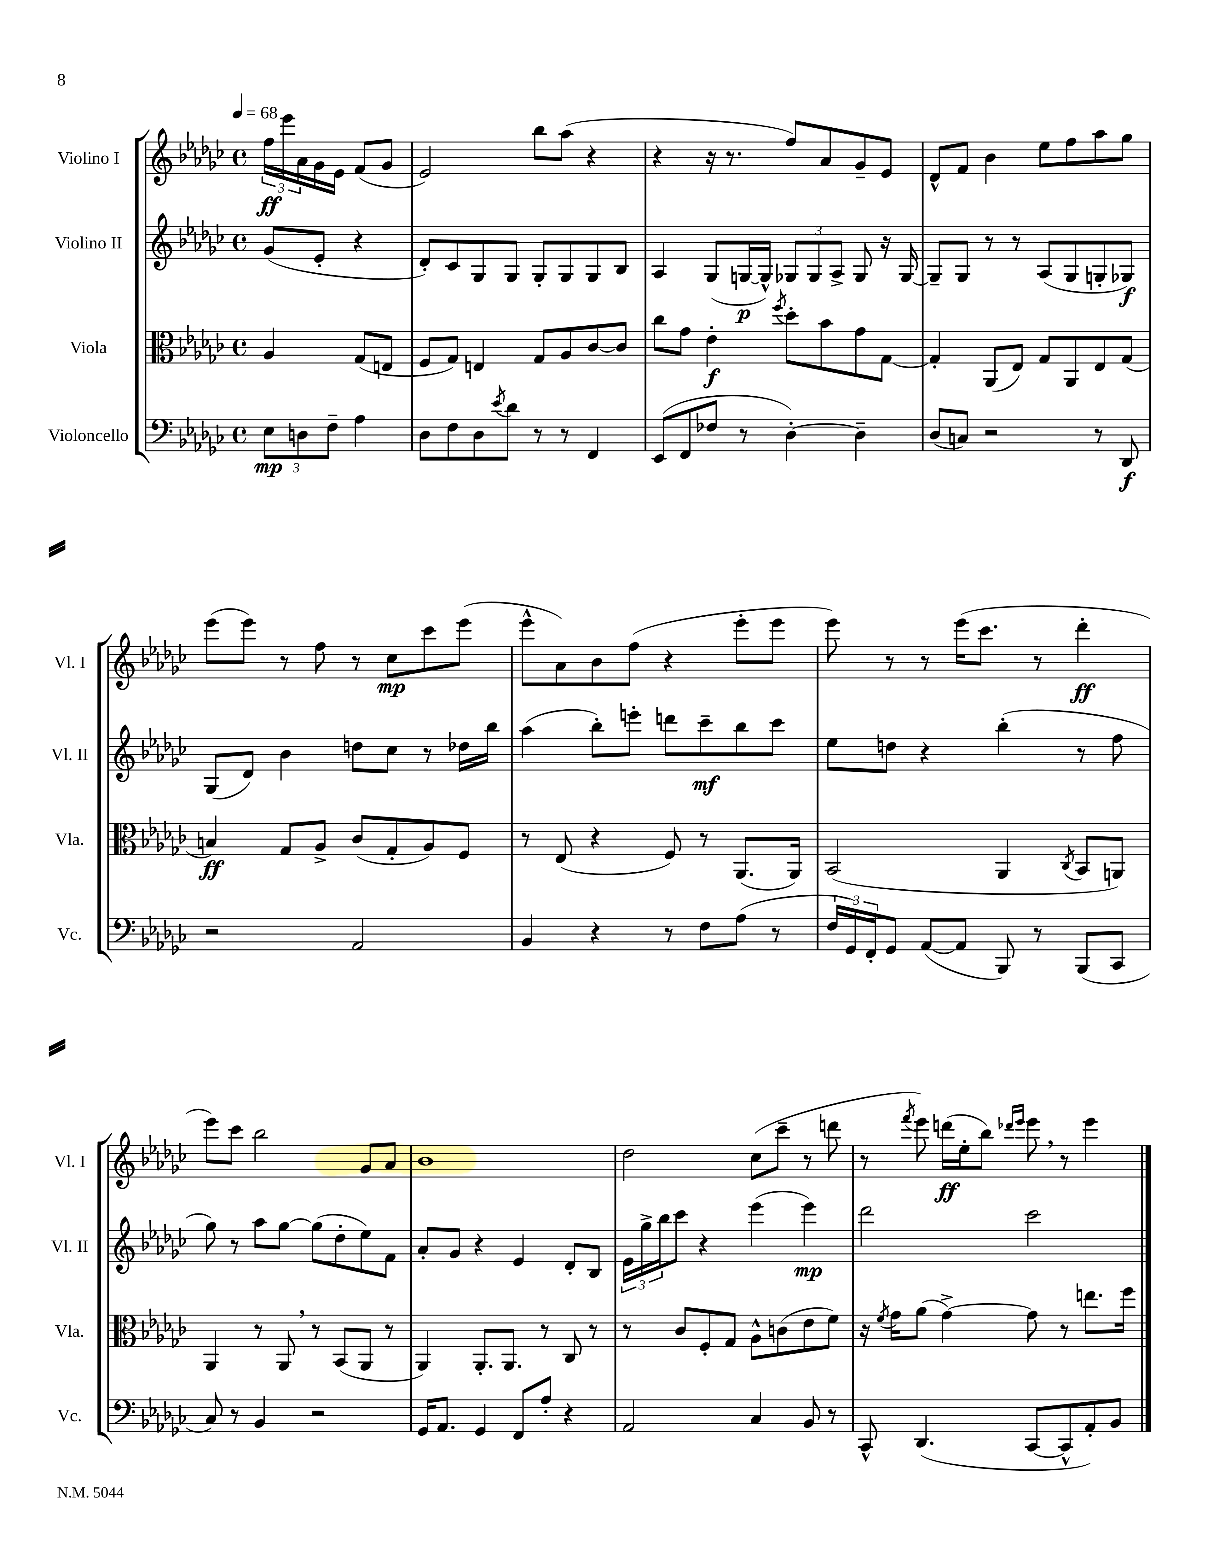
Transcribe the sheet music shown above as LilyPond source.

<<
\new StaffGroup <<
\new Staff = "s0" \with { instrumentName = "Violino I" shortInstrumentName = "Vl. I" } {
    \clef treble \key ges \major \defaultTimeSignature \time 4/4 \partial 2 \tempo 4 = 68
    \tuplet 3/2 { f''16\ff ees'''16 aes'16 } ges'16 ees'16 f'8( ges'8 |
    ees'2) bes''8 aes''8( r4 |
    r4 r16 r8. f''8) aes'8 ges'8-- ees'8 |
    des'8-^ f'8 bes'4 ees''8 f''8 aes''8 ges''8 |
    ees'''8( ees'''8) r8 f''8 r8 ces''8\mp ces'''8 ees'''8( |
    ees'''8-^ aes'8) bes'8 f''8( r4 ees'''8-. ees'''8 |
    ees'''8) r8 r8 ees'''16( ces'''8. r8 des'''4-.\ff |
    ees'''8) ces'''8 bes''2 ges'8 aes'8 |
    bes'1 |
    des''2 ces''8( ces'''8-- r8 d'''8 |
    r8 \acciaccatura { f'''8 } ees'''8) d'''16\ff( ees''16-. bes''8) \grace { des'''16 ees'''16 } ees'''8 \breathe r8 ees'''4 \bar "|." |
}
\new Staff = "s1" \with { instrumentName = "Violino II" shortInstrumentName = "Vl. II" } {
    \clef treble \key ges \major \defaultTimeSignature \time 4/4 \partial 2
    ges'8( ees'8-. r4 |
    des'8-.) ces'8 ges8 ges8 ges8-. ges8 ges8 bes8 |
    aes4 ges8( g16~\p g16-^) \tuplet 3/2 { ges8 ges8 aes8-> } ges8 r16 ges16~ |
    ges8-- ges8 r8 r8 aes8( ges8 g8-. ges8\f) |
    ges8( des'8) bes'4 d''8 ces''8 r8 des''16 bes''16 |
    aes''4( bes''8-.) e'''8-. d'''8 ces'''8--\mf bes''8 ces'''8 |
    ees''8 d''8 r4 bes''4-.( r8 f''8 |
    ges''8) r8 aes''8 ges''8~ ges''8( des''8-. ees''8) f'8 |
    aes'8-. ges'8 r4 ees'4 des'8-. bes8 |
    \tuplet 3/2 { ees'16 ges''16-> bes''16 } ces'''8 r4 ees'''4( ees'''4\mp) |
    des'''2 ces'''2 \bar "|." |
}
\new Staff = "s2" \with { instrumentName = "Viola" shortInstrumentName = "Vla." } {
    \clef alto \key ges \major \defaultTimeSignature \time 4/4 \partial 2
    aes4 ges8( e8 |
    f8 ges8) e4 ges8 aes8 ces'8~ ces'8 |
    ces''8 ges'8 ees'4-.\f \acciaccatura { f''8 } des''8-. bes'8 ges'8 ges8~ |
    ges4-. aes,8( ees8) ges8 aes,8 ees8 ges8( |
    b4\ff) ges8 aes8-> ces'8( ges8-. aes8) f8 |
    r8 ees8( r4 f8) r8 aes,8.( aes,16) |
    bes,2( aes,4 \acciaccatura { ces8 } bes,8 a,8) |
    aes,4 r8 aes,8 \breathe r8 bes,8( aes,8 r8 |
    aes,4) aes,8.-. aes,8. r8 ces8 r8 |
    r8 ces'8 f8-. ges8 aes8-^ c'8( ees'8 f'8) |
    r16 \acciaccatura { f'8 } ges'16 aes'8( ges'4~->) ges'8 r8 e''8. f''16 \bar "|." |
}
\new Staff = "s3" \with { instrumentName = "Violoncello" shortInstrumentName = "Vc." } {
    \clef bass \key ges \major \defaultTimeSignature \time 4/4 \partial 2
    \tuplet 3/2 { ees8\mp d8 f8-- } aes4 |
    des8 f8 des8 \acciaccatura { ees'8 } des'8 r8 r8 f,4 |
    ees,8( f,8 fes8 r8 des4~-.) des4-- |
    des8( c8) r2 r8 des,8\f |
    r2 aes,2 |
    bes,4 r4 r8 f8 aes8( r8 |
    \tuplet 3/2 { f16 ges,16) f,16-. } ges,8 aes,8~( aes,8 bes,,8) r8 bes,,8( ces,8 |
    ces8) r8 bes,4 r2 |
    ges,16 aes,8. ges,4 f,8 aes8-. r4 |
    aes,2 ces4 bes,8 r8 |
    ces,8-^ des,4.( ces,8~ ces,8-^ aes,8-.) bes,8 \bar "|." |
}
>>
>>
\layout { \context { \Score \remove "Bar_number_engraver" } }
